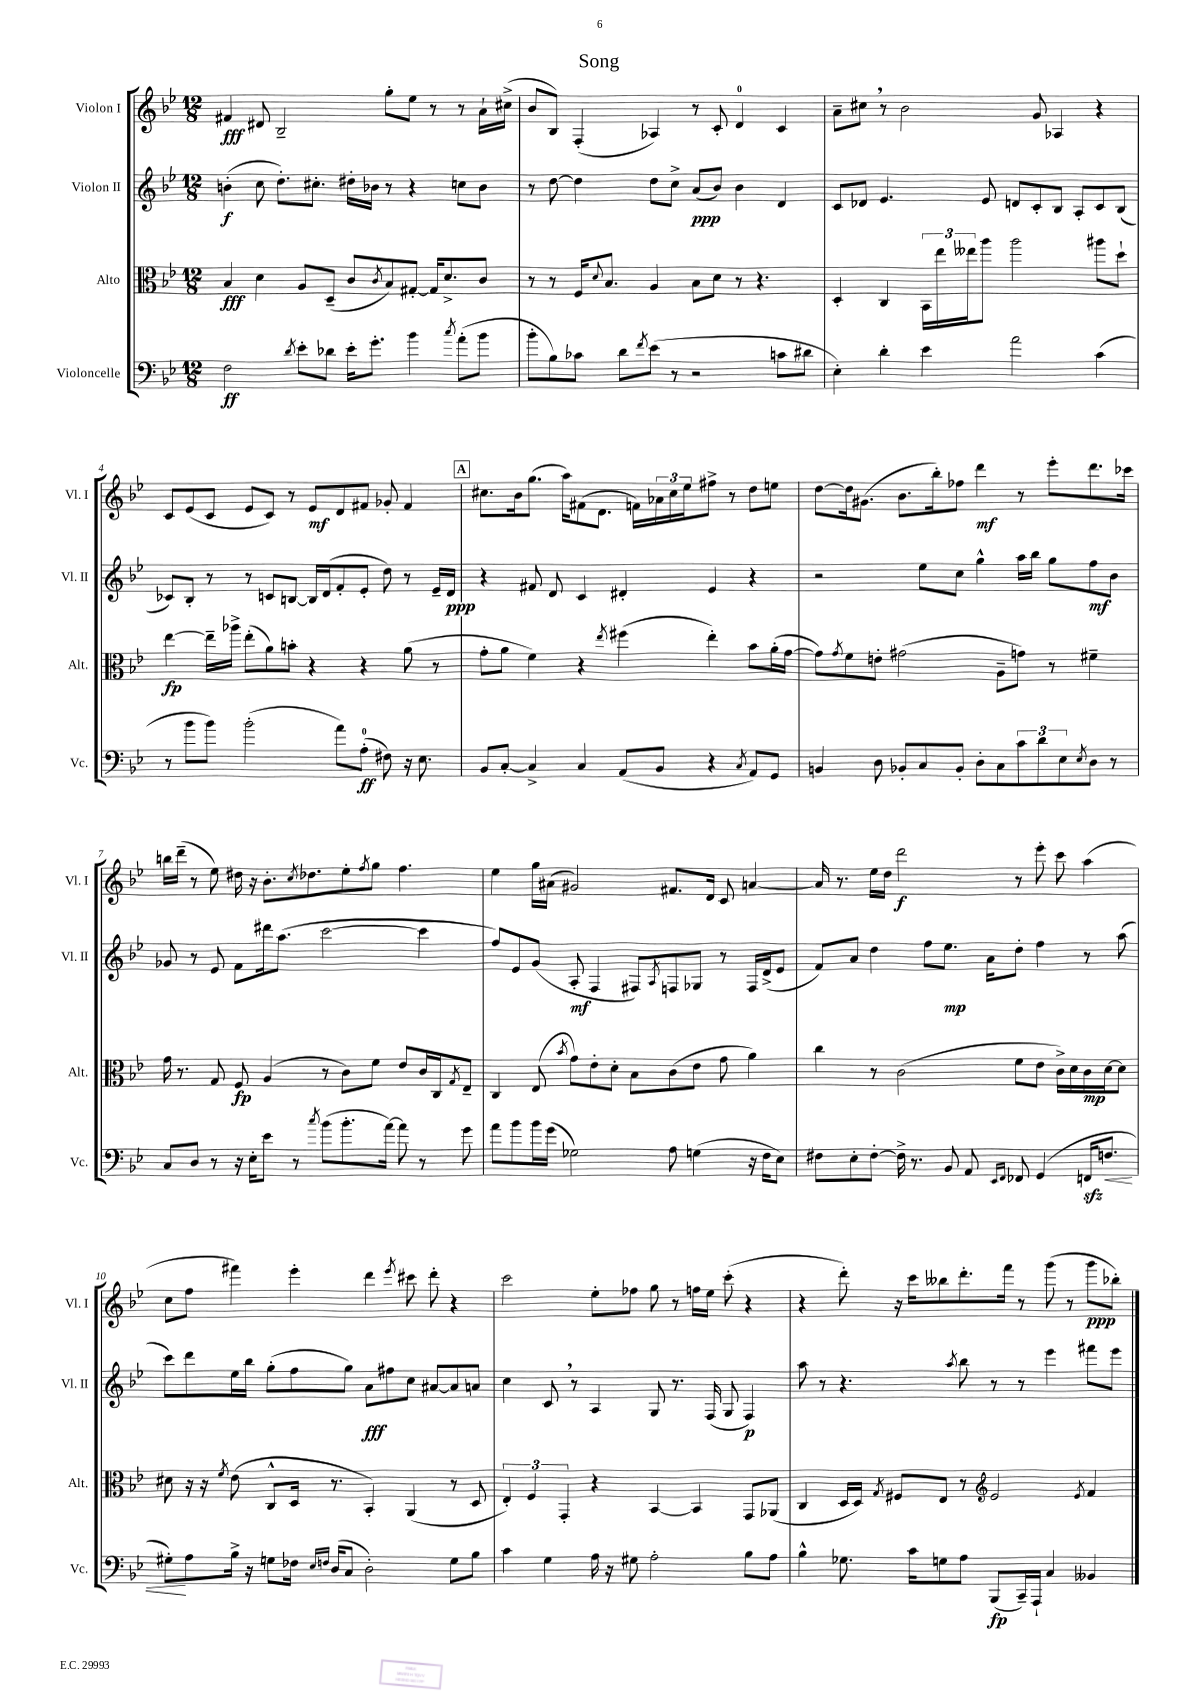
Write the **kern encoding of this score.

**kern	**dynam	**kern	**dynam	**kern	**dynam	**kern	**dynam
*part4	*part4	*part3	*part3	*part2	*part2	*part1	*part1
*staff4	*staff4	*staff3	*staff3	*staff2	*staff2	*staff1	*staff1
*I"Violoncelle	*	*I"Alto	*	*I"Violon II	*	*I"Violon I	*
*I'Vc.	*	*I'Alt.	*	*I'Vl. II	*	*I'Vl. I	*
*clefF4	*	*clefC3	*	*clefG2	*	*clefG2	*
*k[b-e-]	*	*k[b-e-]	*	*k[b-e-]	*	*k[b-e-]	*
*M12/8	*	*M12/8	*	*M12/8	*	*M12/8	*
=1	=1	=1	=1	=1	=1	=1	=1
2F\	ff	4B-/	fff	(4bn'\	f	4f#X/	fff
.	.	4d\	.	8cc\	.	8d#X/	.
.	.	.	.	8.dd'\L)	.	2B-~/	.
8qd/	.	.	.	.	.	.	.
8e-'\L	.	8A/L	.	.	.	.	.
.	.	.	.	8.cc#X'\J	.	.	.
8d-X\J	.	(8D~/J	.	.	.	.	.
16e-'\KL	.	8c/L	.	16dd#X'\LL	.	.	.
8.g'\J	.	.	.	16b-X\JJ	.	.	.
.	.	8qc/	.	.	.	.	.
.	.	8B-/)	.	8r	.	8gg'\L	.
4b-\	.	[8G#X'/J	.	4r	.	8ee-\J	.
.	.	16G#/KL]	.	.	.	8r	.
.	.	8.d^/	.	.	.	.	.
8qcc/	.	.	.	.	.	.	.
(8a'\L	.	.	.	8ccn\L	.	8r	.
8b-\J	.	8c/J	.	8b-\J	.	16a`\LL	.
.	.	.	.	.	.	(16cc#X^\JJ	.
=2	=2	=2	=2	=2	=2	=2	=2
8b-'\L	.	8r	.	8r	.	8b-/L	.
8B-\)	.	8r	.	[8dd\	.	8B-/J)	.
8c-X\J	.	16F/KL	.	4dd\]	.	(4F'/	.
.	.	8qqd/	.	.	.	.	.
.	.	8.B-/J	.	.	.	.	.
8d\L	.	.	.	.	.	.	.
8qf/	.	.	.	.	.	.	.
(8e-\J	.	4A/	.	8dd\L	.	4A-X/)	.
8r	.	.	.	8cc^\J	.	.	.
2r	.	8B-\L	.	(8a/L	ppp	8r	.
.	.	8d\J	.	8b-/J)	.	8c'/	.
.	.	8r	.	4b-\	.	4d/	.
.	.	4.r	.	.	.	.	.
8cn\L	.	.	.	4d/	.	4c/	.
8d#X\J	.	.	.	.	.	.	.
=3	=3	=3	=3	=3	=3	=3	=3
4E-'\)	.	4D'/	.	8c/L	.	8a~\L	.
.	.	.	.	8d-X/J	.	8cc#X,\J	.
4d'\	.	4C/	.	4.e-/	.	8r	.
.	.	.	.	.	.	2b-\	.
4e-\	.	24BB-\LL	.	.	.	.	.
.	.	24ee-\	.	.	.	.	.
.	.	24ee--X\J	.	.	.	.	.
.	.	8aa\J	.	8e-/	.	.	.
2a\	.	2aa\	.	8dn/L	.	.	.
.	.	.	.	8c'/	.	8g/	.
.	.	.	.	8B-/J	.	4A-X/	.
.	.	.	.	8A'/L	.	.	.
(4c\	.	8aa#X\L	.	8c/	.	4r	.
.	.	8dd`\J	.	(8B-/J	.	.	.
!!LO:LB:g=z
=4	=4	=4	=4	=4	=4	=4	=4
8r	.	[4ee-\	fp	8c-X/L)	.	8c/L	.
8b-\L	.	.	.	8B-'/J	.	(8e-/	.
8b-\J)	.	16ee-~\LL]	.	8r	.	8c/J	.
.	.	16aa-X^\JJ	.	.	.	.	.
(2b-'\	.	(8ee-'\L	.	8r	.	8e-/L	.
.	.	8a\)	.	8cn/L	.	8c/J)	.
.	.	8bn'\J	.	[8Bn/J	.	8r	.
.	.	4r	.	16B/LL]	.	8e-/L	mf
.	.	.	.	(16d/J	.	.	.
8a\L)	.	.	.	8f'/	.	8d/	.
(8A'\J	ff	4r	.	8e-'/J	.	8f#X/J	.
8F#X\)	.	.	.	8dd\)	.	8g-X'/	.
16r	.	(8a\	.	8r	.	4f#/	.
8.E-\	.	.	.	.	.	.	.
.	.	8r	.	16e-~/LL	.	.	.
.	.	.	.	16d/JJ	ppp	.	.
!!LO:REH:place=s1:t=A
=5	=5	=5	=5	=5	=5	=5	=5
8BB-/L	.	8g'\L	.	4r	.	8.cc#X\L	.
[8C'/J	.	8a\J	.	.	.	.	.
.	.	.	.	.	.	16b-\k	.
4C^/]	.	4f\)	.	8f#X/	.	(8.gg\J	.
.	.	.	.	8d/	.	.	.
.	.	.	.	.	.	16aa\KL)	.
4C/	.	4r	.	4c/	.	(8f#X\	.
.	.	.	.	.	.	8.d\J	.
.	.	8qee-/	.	.	.	.	.
(8AA/L	.	(4ff#X\	.	4d#X'/	.	.	.
.	.	.	.	.	.	16fn\LL)	.
8BB-/J	.	.	.	.	.	24a-X\	.
.	.	.	.	.	.	24cc#\	.
.	.	.	.	.	.	24ee-\J	.
4r	.	4ee-'\)	.	4e-/	.	8ff#X^\J	.
.	.	.	.	.	.	8r	.
8qC/	.	.	.	.	.	.	.
8AA/L)	.	8b-\L	.	4r	.	8dd\L	.
8GG/J	.	(16a'\L	.	.	.	8een\J	.
.	.	[16g\JJ	.	.	.	.	.
=6	=6	=6	=6	=6	=6	=6	=6
4BBn/	.	8g\L])	.	2r	.	[8dd\L	.
.	.	8qg/	.	.	.	.	.
.	.	8f\	.	.	.	16dd\k]	.
.	.	.	.	.	.	(8.g#X\J	.
8D\	.	8en'\J	.	.	.	.	.
8BB-X'/L	.	(2g#X\	.	.	.	8.b-\L	.
8C/	.	.	.	8ee-\L	.	.	.
.	.	.	.	.	.	16bb-'\k)	.
8BB-'/J	.	.	.	8cc\J	.	8ff-X\J	.
8D'\L	.	.	.	4gg^^\	.	4ddd\	mf
8C\	.	8A~\L	.	.	.	.	.
12c\	.	8gn\J)	.	16aa\LL	.	8r	.
.	.	.	.	16bb-\JJ	.	.	.
12d\	.	.	.	.	.	.	.
.	.	8r	.	8gg\L	.	8eee-'\L	.
12E-\	.	.	.	.	.	.	.
8qE-/	.	.	.	.	.	.	.
8D\J	.	4f#X~\	.	8ff\	mf	8.ddd\	.
8r	.	.	.	8b-\J	.	.	.
.	.	.	.	.	.	16ccc-X\Jk	.
!!LO:LB:g=z
=7	=7	=7	=7	=7	=7	=7	=7
8C/L	.	16g\	.	8g-X/	.	16bbn\LL	.
.	.	8.r	.	.	.	(16ddd~\JJ	.
8D/J	.	.	.	8r	.	8r	.
8r	.	8G/	.	8e-/	.	8ee-\)	.
16r	.	8F/	fp	8f\L	.	16dd#X\	.
16E-'\KL	.	.	.	.	.	16r	.
8e-\J	.	(4A/	.	16ddd#X\k	.	8.b-'\L	.
.	.	.	.	(8.aa\J	.	.	.
8r	.	.	.	.	.	.	.
.	.	.	.	.	.	8qcc/	.
.	.	.	.	.	.	8.dd-X\	.
8qcc/	.	.	.	.	.	.	.
(8b-\L	.	8r	.	[2ccc\	.	.	.
8.b-'\	.	8c\L)	.	.	.	8ee-'\	.
.	.	.	.	.	.	8qff/	.
.	.	8f\J	.	.	.	8gg\J	.
[16a\Jk)	.	.	.	.	.	.	.
8a\]	.	8e-/L	.	.	.	4.ff\	.
8r	.	16c/L	.	4ccc\]	.	.	.
.	.	16C/J	.	.	.	.	.
.	.	8qG/	.	.	.	.	.
8g\	.	8E-~/J	.	.	.	.	.
=8	=8	=8	=8	=8	=8	=8	=8
8a\L	.	4C/	.	8ff/L)	.	4ee-\	.
8b-\	.	.	.	8e-/	.	.	.
16b-\L	.	(8E-/	.	(8g/J	.	16gg\LL	.
(16g\JJ	.	.	.	.	.	(16a#X\JJ	.
.	.	8qb-/	.	.	.	.	.
2G-X\)	.	8g\L)	.	8A'/	mf	2g#X/)	.
.	.	8e-'\	.	4F/	.	.	.
.	.	8d'\J	.	.	.	.	.
.	.	8B-\L	.	8F#X/L)	.	.	.
.	.	.	.	8qA/	.	.	.
8A\	.	(8c\	.	8Fn/	.	8.f#X/L	.
(4Gn\	.	8e-\J	.	8G-X/J	.	.	.
.	.	.	.	.	.	16d/Jk	.
.	.	8g\	.	8r	.	8c/	.
16r	.	4a\)	.	16F/LL	.	[4an/	.
16F\KL	.	.	.	(16d^/J	.	.	.
8E-\J)	.	.	.	8e-/J	.	.	.
=9	=9	=9	=9	=9	=9	=9	=9
8F#X\L	.	4cc\	.	8f/L)	.	16a/]	.
.	.	.	.	.	.	8.r	.
8E-'\	.	.	.	8a/J	.	.	.
[8F#'\J	.	8r	.	4dd\	.	16ee-\LL	.
.	.	.	.	.	.	16dd\JJ	.
16F#^\]	.	(2c\	.	.	.	2ddd\	f
8.r	.	.	.	.	.	.	.
.	.	.	.	8ff\L	.	.	.
8BB-/	.	.	.	8.ee-\J	mp	.	.
8AA/	.	.	.	.	.	.	.
.	.	.	.	16a\KL	.	.	.
16qqEE-/LL	.	.	.	.	.	.	.
16qqFF/JJ	.	.	.	.	.	.	.
8FF-X/	.	8f\L	.	8dd'\J	.	8r	.
(4GG/	.	8e-\J	.	4ff\	.	8eee-'\	.
.	.	16c^\LL)	.	.	.	8ccc\	.
.	.	16d\	.	.	.	.	.
!	!LO:HP:b	!	!	!	!	!	!
16FFnzz/KL	<	16c\	mp	8r	.	(4aa\	.
8.Fn/J	.	[16d\J	.	.	.	.	.
.	.	8d\J]	.	(8aa\	.	.	.
!!LO:LB:g=z
=10	=10	=10	=10	=10	=10	=10	=10
8G#X'\L)	.	8d#X\	.	8ccc\L)	.	8cc\L	.
8A\	[	16r	.	8ddd\	.	8ff\J	.
.	.	16r	.	.	.	.	.
.	.	8qf/	.	.	.	.	.
16B-^\Jk	.	(8e-\	.	16ee-\L	.	4fff#X\)	.
16r	.	.	.	16bb-\JJ	.	.	.
8Gn\L	.	8C^^/L	.	(8gg'\L	.	.	.
16F-X\Jk	.	16D/Jk	.	8ff\	.	4eee-'\	.
16qqE-/LL	.	.	.	.	.	.	.
16qqFn/JJ	.	.	.	.	.	.	.
(16D/KL	.	8.r	.	.	.	.	.
8C/J	.	.	.	8gg\J)	.	.	.
2D'\)	.	4BB-'/)	.	8a\L	fff	4ddd\	.
.	.	.	.	8ff#X\	.	.	.
.	.	.	.	.	.	8qeee-/	.
.	.	(4AA/	.	8cc\J	.	8ccc#X\	.
.	.	.	.	[8a#X/L	.	8ddd'\	.
8G\L	.	8r	.	8a#/]	.	4r	.
8B-\J	.	8D/	.	8an/J	.	.	.
=11	=11	=11	=11	=11	=11	=11	=11
4c\	.	6E-'/)	.	4cc\	.	2ccc\	.
.	.	6F/	.	.	.	.	.
4G\	.	.	.	8c,/	.	.	.
.	.	6GG'/	.	.	.	.	.
.	.	.	.	8r	.	.	.
16A\	.	4r	.	4A/	.	8ee-'\L	.
16r	.	.	.	.	.	.	.
8G#X\	.	.	.	.	.	8ff-X\J	.
2A'\	.	[4BB-/	.	8G/	.	8gg\	.
.	.	.	.	8.r	.	8r	.
.	.	4BB-/]	.	.	.	16ffn\LL	.
.	.	.	.	(16F/	.	16ee-\JJ	.
.	.	.	.	8G/	.	(8ccc'\	.
8B-\L	.	8GG/L	.	4F/)	p	4r	.
8A\J	.	(8AA-X/J	.	.	.	.	.
=12	=12	=12	=12	=12	=12	=12	=12
4B-^^\	.	4C/	.	8aa\	.	4r	.
.	.	.	.	8r	.	.	.
8.G-X\	.	16D/LL	.	4.r	.	8ddd'\)	.
.	.	16D/JJ)	.	.	.	.	.
.	.	8qG/	.	.	.	.	.
.	.	8F#X/L	.	.	.	16r	.
16c\KL	.	.	.	.	.	16ccc\KL	.
8Gn\	.	8E-/J	.	.	.	8bb--X\	.
.	.	.	.	8qaa/	.	.	.
8A\J	.	8r	.	8bb-\	.	8.ddd'\	.
*	*	*clefG2	*	*	*	*	*
(8BBB-/L	fp	2e-/	.	8r	.	.	.
.	.	.	.	.	.	16fff\Jk	.
16CC~/L)	.	.	.	8r	.	8r	.
16AAA`/JJ	.	.	.	.	.	.	.
4C/	.	.	.	4eee-\	.	(8ggg\	.
.	.	.	.	.	.	8r	.
.	.	8qe-/	.	.	.	.	.
4BB--X/	.	4f/	.	8fff#X\L	.	8ggg\L	ppp
.	.	.	.	8eee-\J	.	8bb-X'\J)	.
==	==	==	==	==	==	==	==
*-	*-	*-	*-	*-	*-	*-	*-
